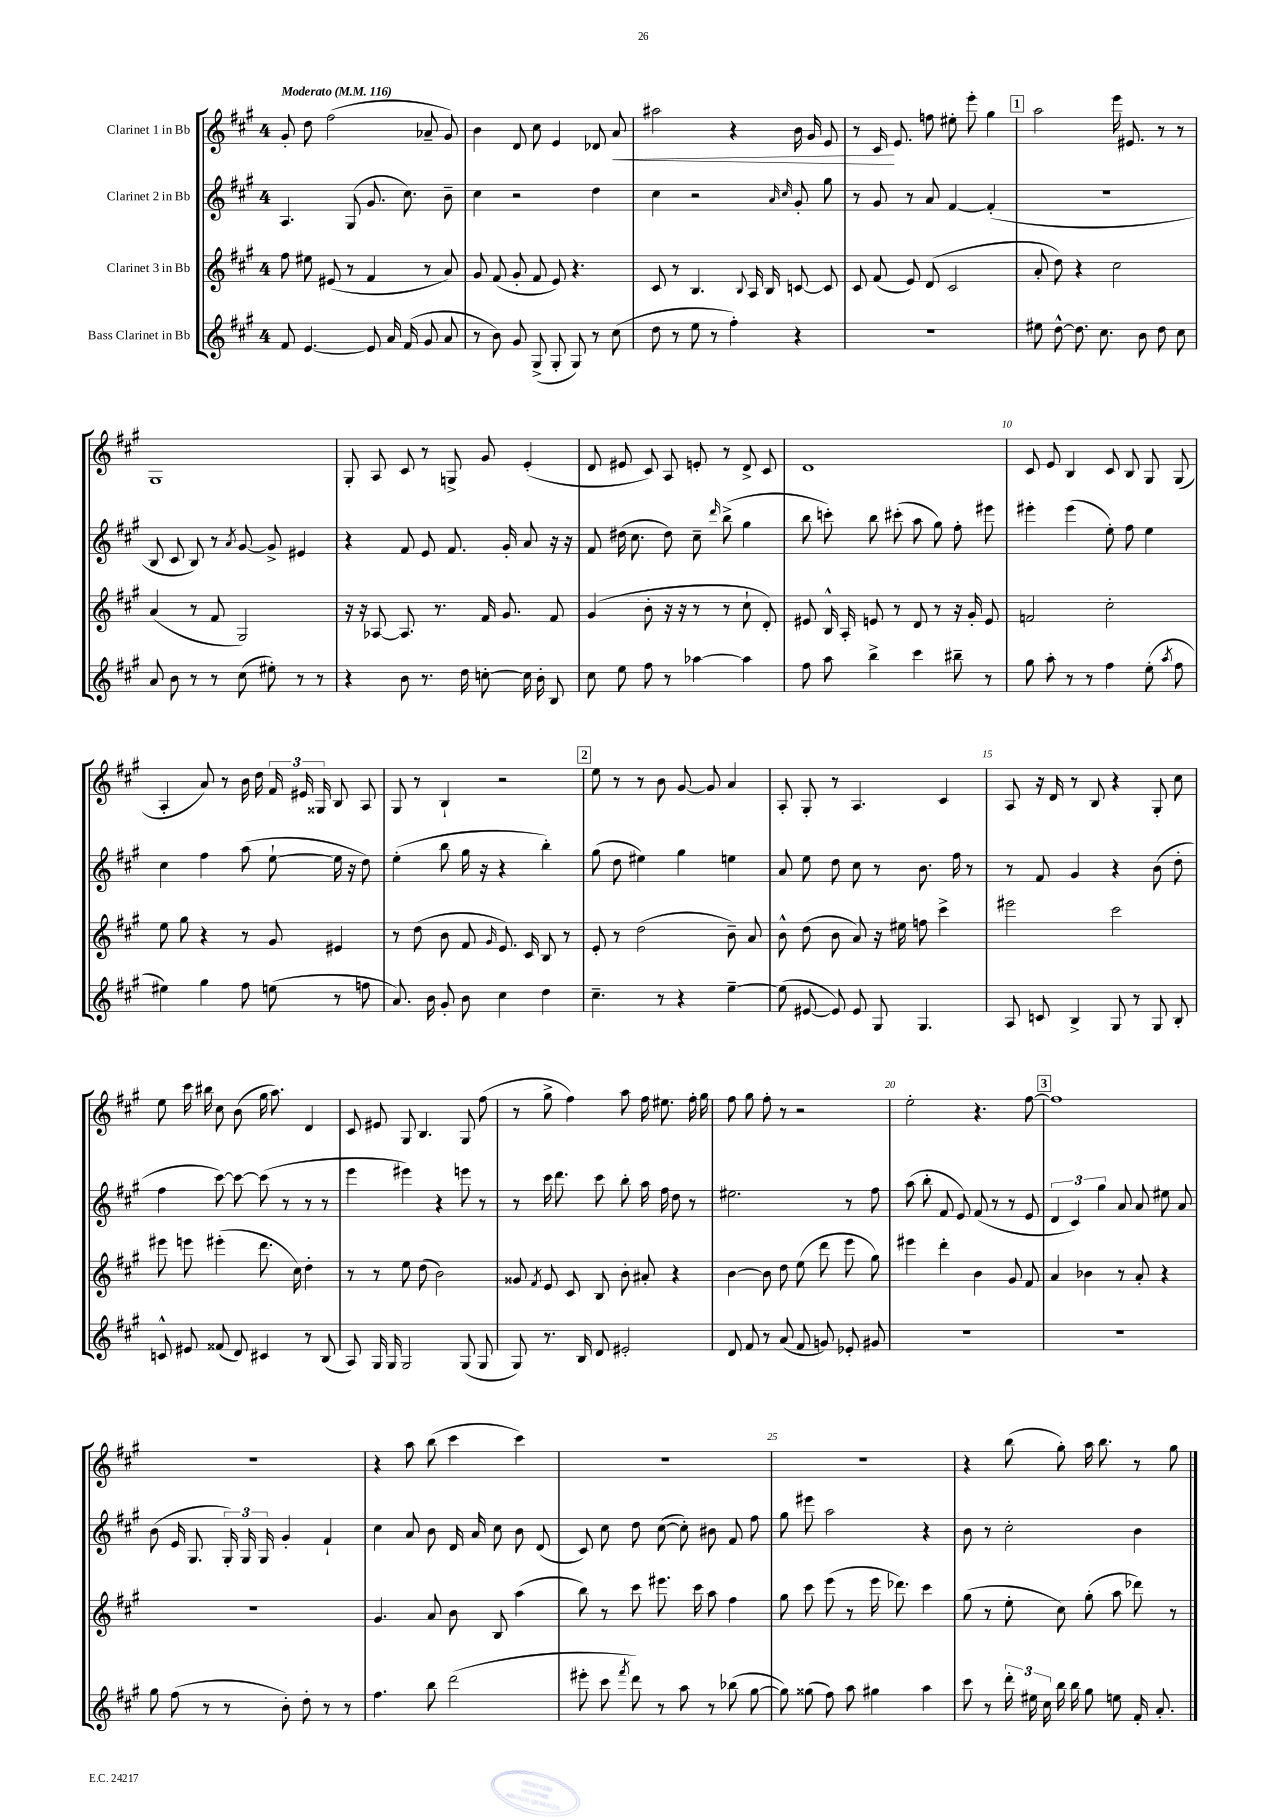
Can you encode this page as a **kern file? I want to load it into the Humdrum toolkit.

**kern	**kern	**kern	**kern
*staff4	*staff3	*staff2	*staff1
*clefG2	*clefG2	*clefG2	*clefG2
*k[f#c#g#]	*k[f#c#g#]	*k[f#c#g#]	*k[f#c#g#]
*M4/4	*M4/4	*M4/4	*M4/4
*MM116	*MM116	*MM116	*MM116
8f#	8ff#	4.A	8g#'
[4.e	8ee#	.	8dd
.	(8e#	.	(2ff#
.	8r	(8G#	.
8e]	4f#	8.g#	.
16a	.	.	.
(16f#	.	8.cc#)	.
8g#	8r	.	8a-~
8a	8a)	8b~	8g#)
=	=	=	=
8r	8g#	4cc#	4b
8b)	(8f#	.	.
8g#	8g#'	2r	8d
(8G#^	8f#	.	8cc#
8G#'	8e)	.	4e
8G#)	4.r	.	.
8r	.	4dd	8d-
(8cc#	.	.	8a
=	=	=	=
8dd	8c#	4cc#	2aa#
8r	8r	.	.
8ee	4.B	2r	.
8r	.	.	.
4ff#')	.	.	4r
.	8qqB	.	.
.	16A	.	.
.	16B	.	.
.	.	16qqa	.
.	.	16qqcc#	.
4r	[8c	8g#'	16b
.	.	.	16g#
.	8c]	8gg#	8e
=	=	=	=
1r	8c#	8r	8r
.	(8f#	8g#	16c#
.	.	.	8.e
.	8e)	8r	.
.	(8d	8a	8ff
.	2c#	[4f#	8ee#'
.	.	.	8eee'
.	.	(4f#']	4gg#
=	=	=	=
8ee#	8a'	1r	2aa
[8dd^^	8dd)	.	.
8.dd]	4r	.	.
8.cc#	.	.	.
.	2cc#	.	16eee
.	.	.	8.e#
8b	.	.	.
8dd	.	.	8r
8cc#	.	.	8r
=	=	=	=
8a	(4a	8B	1G#
8b	.	8c#	.
8r	8r	8B)	.
8r	8f#	8r	.
.	.	8qa	.
(8cc#	2G#)	[8g#	.
8ee#')	.	8g#^]	.
8r	.	4e#	.
8r	.	.	.
=	=	=	=
4r	16r	4r	8G#'
.	16r	.	.
.	[8A-	.	8A
8b	8.A-]	8f#	8c#
8.r	.	8e	8r
.	8.r	.	.
.	.	8.f#	8G^
16dd	.	.	.
[8cc'	16f#	.	8g#
.	8.g#	16g#'	.
16cc]	.	8a	(4e'
16b'	.	.	.
8B	8f#	16r	.
.	.	16r	.
=	=	=	=
8cc#	(4g#	8f#	8d
8ee	.	(16dd#	8e#
.	.	8.cc#	.
8ff#	8b'	.	8c#)
8r	16r	8dd#)	8A
.	16r	.	.
[4aa-	8r	8cc#~	8e'
.	.	16qqddd	.
.	8r	(8bb^	8r
4aa-]	8cc#`	4gg#	8d^
.	8d')	.	8c#
=	=	=	=
8ff#	8e#	8bb	1d
8aa	16B^^	8ccc')	.
.	16A'	.	.
4bb^	8e	8bb	.
.	8r	(8ccc#'	.
4ccc#	8d	8aa	.
.	8r	8gg#)	.
8bb#~	16r	8ff#'	.
.	16g#'	.	.
8r	8e	8eee#	.
=	=	=	=
8gg#	2f	4eee#'	8c#
8aa'	.	.	8e
8r	.	(4eee#	4B
8r	.	.	.
4ff#	2cc#'	8ee')	8c#
.	.	8ff#	8B
(8ee'	.	4ee	8G#
8qaa	.	.	.
8ff#	.	.	(8G#
=	=	=	=
4ee#)	8ee	4cc#	4A'
.	8gg#	.	.
4gg#	4r	4ff#	8a)
.	.	.	8r
8ff#	8r	(8aa	16b
.	.	.	16dd
(8ee	8g#	[8ee`	24f#
.	.	.	24e#
.	.	.	24G##
8r	4e#	16ee]	8B
.	.	16r	.
8ff	.	8dd)	8A
=	=	=	=
8.a)	8r	(4ee'	8G#
.	(8dd	.	8r
16b	.	.	.
8g#'	8b	8bb	4B`
8b	8f#	16gg#	.
.	.	16r	.
.	16qqg#	.	.
4cc#	8.e)	4r	2r
.	16c#	.	.
4dd	8B	4bb')	.
.	8r	.	.
=	=	=	=
4.cc#~	8e'	(8gg#	8ee
.	8r	8dd	8r
.	(2dd	4ee#)	8r
8r	.	.	8b
4r	.	4gg#	[8g#
.	.	.	8g#]
[4ee~	8b~)	4ee	4a
.	8a	.	.
=	=	=	=
(8ee]	8b^^	8a	8A'
[8e#	(8dd	8ee	8G#'
8e#])	8b	8dd	8r
8e#	8a)	8cc#	4.A
8G#	16r	8r	.
.	16ee#	.	.
4.G#	8ff	8.b	.
.	4ccc#^	.	4c#
.	.	16ff#	.
.	.	8r	.
=	=	=	=
8A	2eee#	8r	8A
8c	.	8f#	16r
.	.	.	16d
4B^	.	4g#	8r
.	.	.	8B
8G#	2ccc#	4r	4r
8r	.	.	.
8G#	.	(8b	8G#'
8B'	.	8dd'	8cc#
=	=	=	=
8c^^	8eee#	4ff#	8ee
8e#	8eee	.	16ccc#
.	.	.	16bb#
(8f##	(4eee#'	[8ccc#)	8cc#
8d)	.	8ccc#_	(8b
4c#	8.ddd	(8ccc#]	16gg#
.	.	.	8.aa)
.	.	8r	.
.	16cc#)	.	.
8r	4dd'	8r	4d
(8B	.	8r	.
=	=	=	=
8A)	8r	4eee	8c#
16G#	8r	.	8e#
16G#	.	.	.
2G#	8ee	4eee#)	8G#
.	(8dd	.	4.B
.	2b)	4r	.
(8G#	.	8eee	8G#
8G#	.	8r	(8ff#
=	=	=	=
8G#)	8g##	8r	8r
.	8qf#	.	.
8.r	8e	16ccc#	8gg#^
.	.	8.ddd	.
.	8c#	.	4ff#)
16B	.	.	.
8d	8B	8ccc#	.
2e#'	8b'	8bb'	8aa
.	8a#'	16aa	16ff#
.	.	16ff#	8.ee#
.	4r	8dd	.
.	.	8r	16ff#'
.	.	.	16gg#
=	=	=	=
8d	[4b	2.ee#	8ff#
8f#	.	.	8gg#
8r	8b]	.	8ff#'
(8a	8dd	.	8r
8f#	(8ee	.	2r
8g)	8ddd	.	.
8e-'	8eee	8r	.
8g#	8gg#)	8ff#	.
=	=	=	=
1r	4eee#	(8aa	2ee'
.	.	8bb'	.
.	4ddd'	8f#	.
.	.	8e)	.
.	4b	(8f#	4.r
.	.	8r	.
.	8g#	8r	.
.	8f#	8e	[8ff#
=	=	=	=
1r	4a	6d	1ff#]
.	.	6c#)	.
.	4b-	.	.
.	.	6gg#	.
.	8r	8a	.
.	8a'	8a	.
.	4r	8ee#	.
.	.	8a	.
=	=	=	=
8gg#	1r	(8b	1r
(8ff#	.	16e	.
.	.	8.G#	.
8r	.	.	.
8r	.	24G#')	.
.	.	24G#	.
.	.	24G#	.
8b')	.	4g#'	.
8dd'	.	.	.
8r	.	4f#`	.
8r	.	.	.
=	=	=	=
4.ff#	4.g#	4cc#	4r
.	.	8a	8aa
8bb	8a	8b	(8bb
(2ddd	8b	16d	4ccc#
.	.	16a	.
.	8B	8cc#	.
.	(4aa	8b	4ccc#)
.	.	(8d	.
=	=	=	=
8eee#'	8bb)	8c#)	1r
8ccc#	8r	8cc#	.
8qfff#	.	.	.
8ddd)	8ccc#	8dd	.
8r	8.eee#	([8cc#	.
8aa	.	8cc#'])	.
.	16ccc#	.	.
8r	8aa	8b#	.
(8bb-	4ff#	8f#	.
[8gg#	.	8ff#	.
=	=	=	=
8gg#])	8gg#	8gg#	1r
(8gg##	8ccc#	8eee#	.
8ff#)	(8eee	2aa	.
8aa	8r	.	.
4gg#	16eee	.	.
.	8.ddd-)	.	.
4aa	4ccc#	4r	.
=	=	=	=
8ccc#	(8gg#	8b	4r
8r	8r	8r	.
24ddd'	8ee'	2cc#'	(8bb
24ee#	.	.	.
24cc#	.	.	.
16bb	8cc#)	.	8gg#')
16bb	.	.	.
8gg#	(8gg#'	.	16aa
.	.	.	8.bb
8ee	8aa	.	.
16f#'	8ddd-)	4b	8r
8.a'	.	.	.
.	8r	.	8gg#
==	==	==	==
*-	*-	*-	*-
